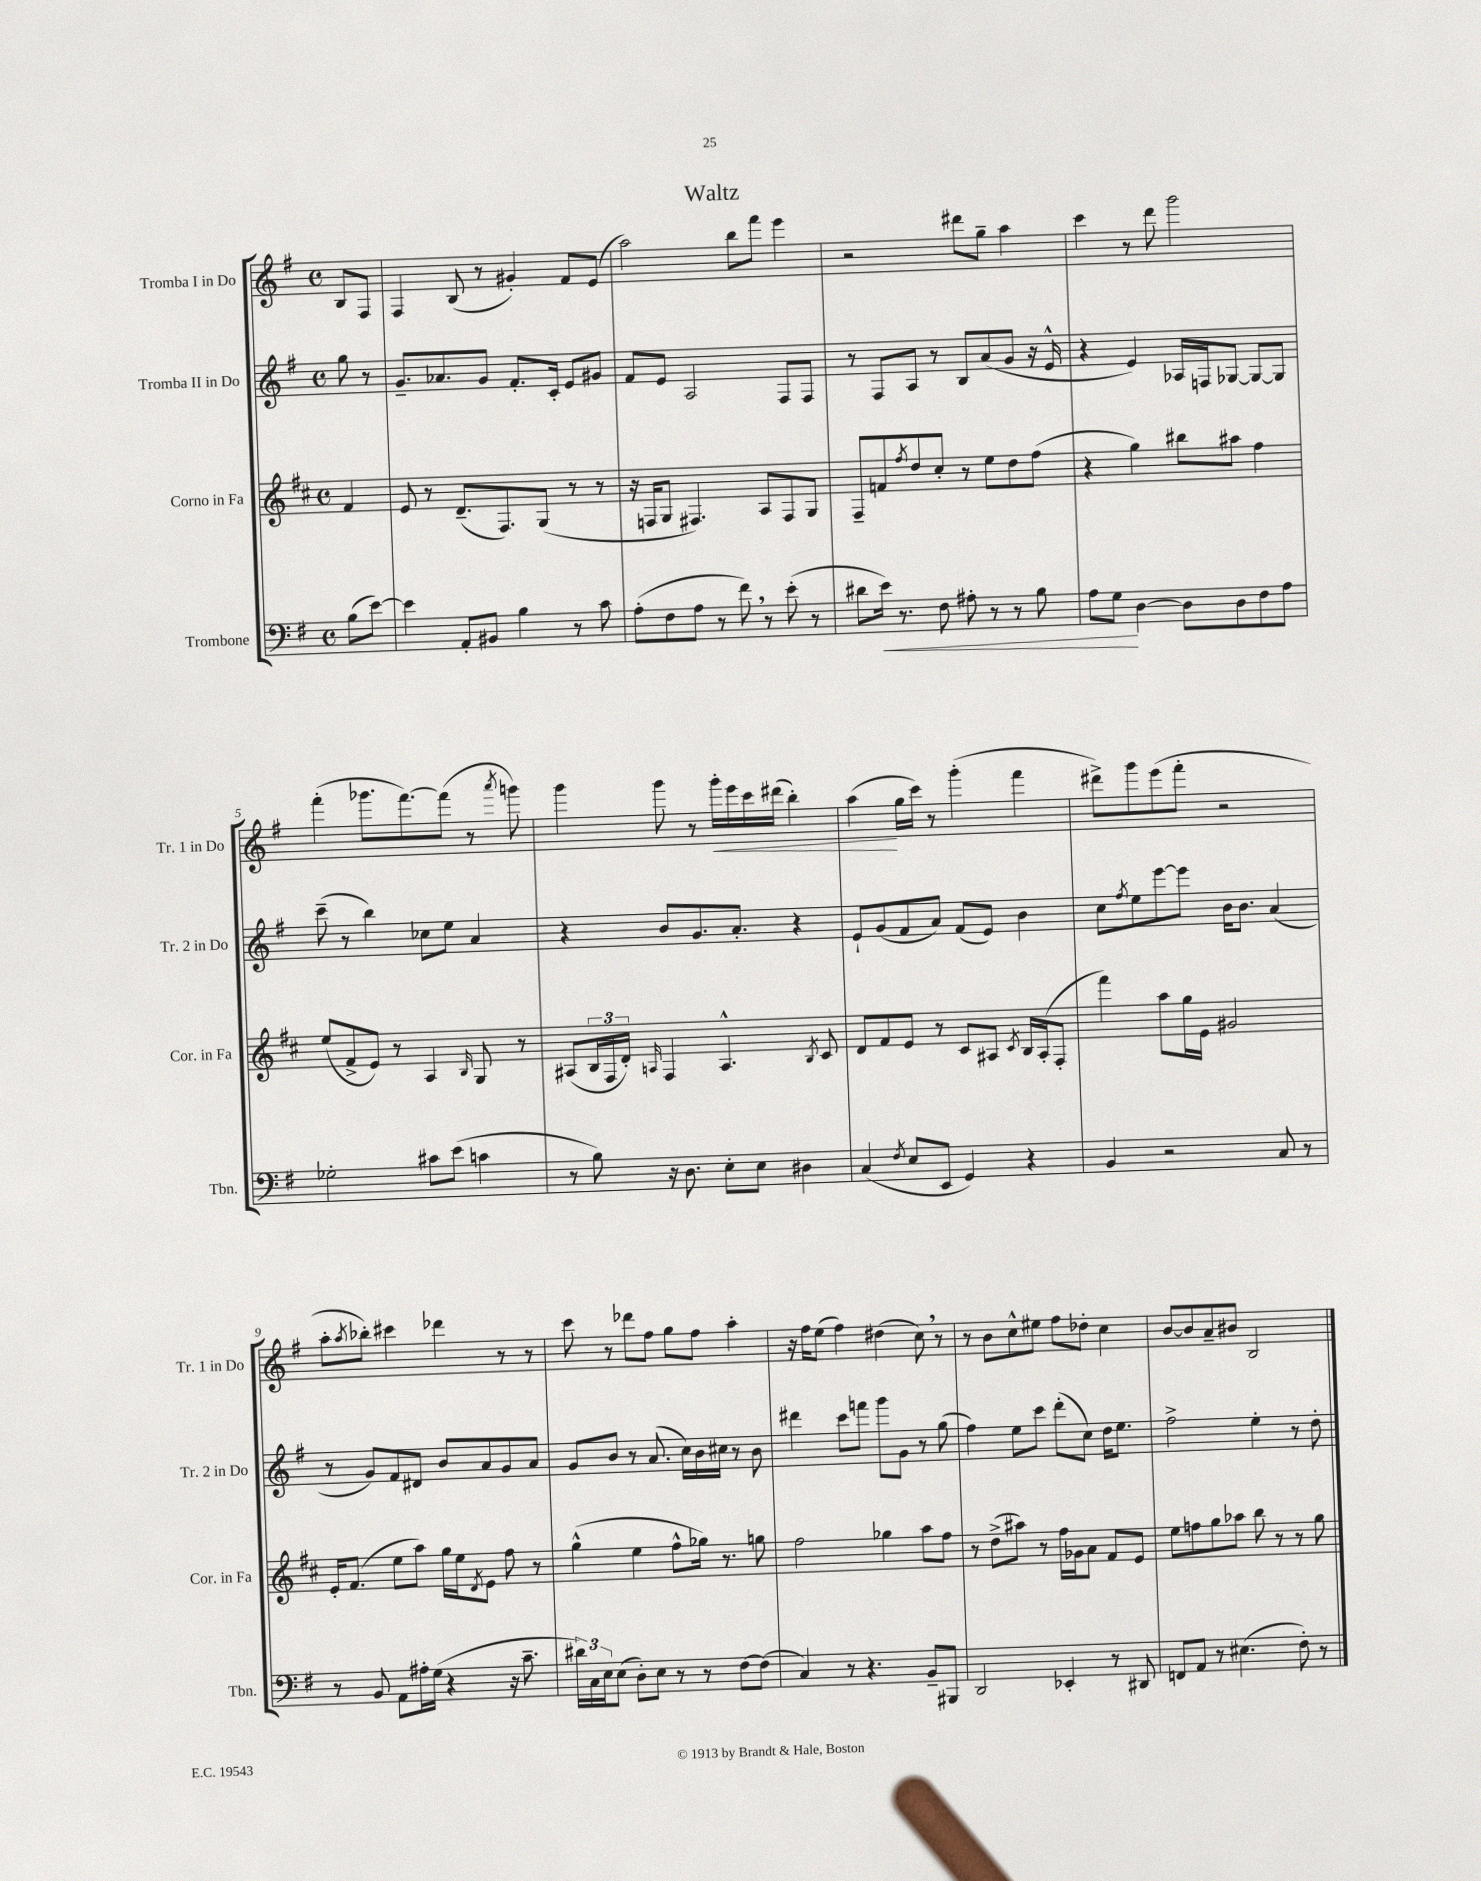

**kern	**kern	**kern	**kern
*staff4	*staff3	*staff2	*staff1
*clefF4	*clefG2	*clefG2	*clefG2
*k[f#]	*k[f#c#]	*k[f#]	*k[f#]
*M4/4	*M4/4	*M4/4	*M4/4
*met(c)	*met(c)	*met(c)	*met(c)
(8B	4f#	8gg	8B
[8e)	.	8r	8F#
=	=	=	=
4e]	8e	8.g~	4F#
.	8r	.	.
.	.	8.a-	.
8AA'	(8.d~	.	(8B
8BB#	.	8g	8r
.	8.F#)	.	.
4B	.	8.f#'	4g#')
.	(8G	.	.
.	.	16c'	.
8r	8r	8e	8f#
8c	8r	8g#	(8e
=	=	=	=
(8A'	16r	8f#	2aa)
.	16F	.	.
8F#	8G	8e	.
8A	4.F#)	2A	.
8r	.	.	.
8f#)	.	.	8bb
8r	8A	.	8fff#
(8e'	8F#	8F#	4eee
8r	8G	8F#	.
=	=	=	=
8d#	8F#~	8r	2r
16e)	8f	8F#	.
8.r	.	.	.
.	8qff#	.	.
.	8dd	8A	.
8F#	8cc#'	8r	.
8A#'	8r	8B	8ddd#
8r	8ee	(8a	8gg~
8r	8dd	8g	4aa
8B	(8ff#	16r	.
.	.	16e^^	.
=	=	=	=
8A	4r	4r	4ccc
8G	.	.	.
[4D	4gg)	4e)	8r
.	.	.	8ddd
8D]	8bb#	16A-	2ggg
.	.	16F	.
8D	8aa#	[8G-	.
8F#	4ff#	8G-_	.
8A	.	8G-]	.
=	=	=	=
2G-'	(8ee	(8ccc~	(4fff#'
.	8f#^	8r	.
.	8e)	4bb)	8.ggg-
.	8r	.	.
.	.	.	[8.fff#)
8c#	4A	8cc-	.
(8e	.	8ee	(8fff#]
.	16qqB	.	.
4c	8G	4a	8r
.	.	.	8qaaa
.	8r	.	8ggg)
=	=	=	=
8r	(8A#	4r	4ggg
8B)	24B	.	.
.	24F#	.	.
.	24d')	.	.
.	16qqA	.	.
16r	4F#	8b	8ggg
8.D	.	.	.
.	.	8.g	8r
8E'	4.A^^	.	16ggg'
.	.	8.a'	16eee
8E	.	.	16ccc
.	.	.	(16ddd#
4D#	.	4r	4bb')
.	8qB	.	.
.	8c#	.	.
=	=	=	=
(4C	8d	8e`	(4aa
.	8f#	(8g	.
8qF#	.	.	.
8E	8e	8f#	16gg
.	.	.	16ccc)
8EE	8r	8a)	8r
4GG)	8c#	(8f#	(4ggg'
.	8A#	8e)	.
.	8qc#	.	.
4r	16B	4b	4fff#
.	(16A#'	.	.
.	8F#'	.	.
=	=	=	=
4BB	4fff#)	8cc	8ddd#^)
.	.	8qff#	.
.	.	8ee	8ggg
2r	8aa	[8eee	(8eee
.	16gg	8eee]	8fff#'
.	16e	.	.
.	2g#	16b	2r
.	.	8.b	.
8C	.	(4a	.
8r	.	.	.
=	=	=	=
8r	16e'	8r	8aa'
.	(8.f#	.	.
.	.	.	8qaa
8BB	.	8g)	8bb-')
8AA	8ee	8f#	4ccc#
16A#'	8aa)	8d#	.
(16G	.	.	.
4r	16gg	8b	4ddd-
.	16ee	.	.
.	8qd	.	.
.	8e	8a	.
16r	8ff#	8g	8r
8.c~	.	.	.
.	8r	8a	8r
=	=	=	=
24d#)	(4gg^^	8g	8ccc
24C	.	.	.
24E	.	.	.
(8E	.	8b	8r
8D')	4ee	8r	8ddd-
8E	.	(8.a	8ff#
8r	8ff#^^	.	8gg
.	.	16cc)	.
8r	16gg-)	16b	8ff#
.	8.r	16cc#	.
[8F#	.	8r	4aa'
(8F#]	8gg	8b	.
=	=	=	=
4C)	2ff#	4ddd#	16r
.	.	.	16ff#
.	.	.	(8ee
8r	.	8ccc	4ff#)
4.r	.	8fff	.
.	4gg-	8ggg	(4dd#
.	.	8g	.
8BB~	8aa	8r	8cc)
8BBB#	8ff#	(8gg	8r
=	=	=	=
2DD	8r	4ff#)	8r
.	(8dd^	.	8b
.	8aa#)	8ee	8cc^^
.	8r	8ccc	8ee#
4EE-'	16ff#	(8ddd'	8ff#
.	16g-	.	.
.	8a	8cc)	8dd-'
8r	8f#	16dd	4cc
.	.	8.ee	.
8DD#	8e	.	.
=	=	=	=
8FF	8ee	2ff#^	[8b
8AA	8ff	.	8b]
8r	8gg	.	8a~
(4.E#	8aa-	.	8b#
.	8bb	4ee'	2B
.	8r	.	.
8F#')	8r	8r	.
8r	8gg	8dd'	.
==	==	==	==
*-	*-	*-	*-
